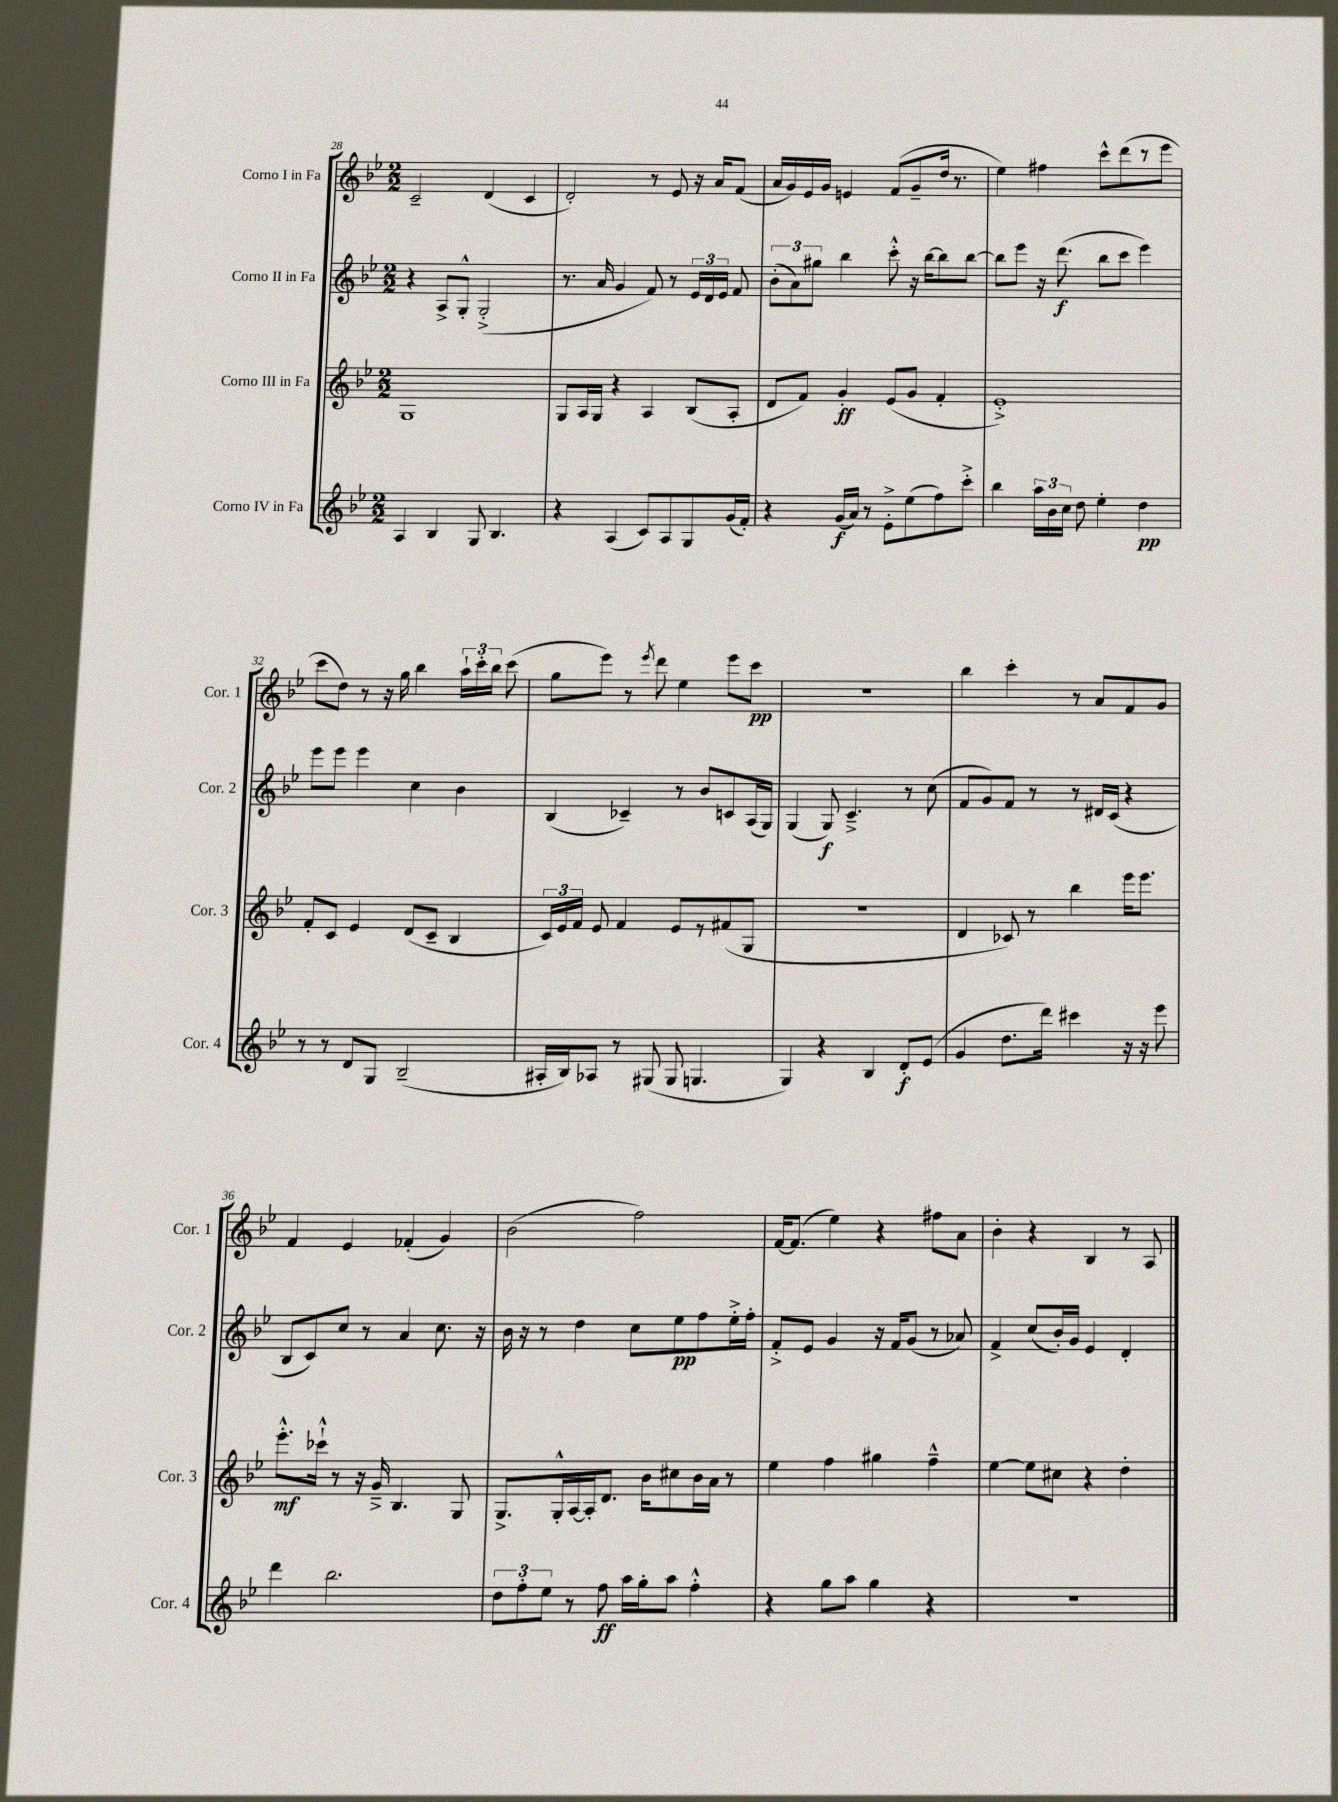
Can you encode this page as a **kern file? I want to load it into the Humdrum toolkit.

**kern	**kern	**kern	**kern
*staff4	*staff3	*staff2	*staff1
*clefG2	*clefG2	*clefG2	*clefG2
*k[b-e-]	*k[b-e-]	*k[b-e-]	*k[b-e-]
*M2/2	*M2/2	*M2/2	*M2/2
4A	1G	4r	2c~
4B-	.	8A^	.
.	.	8G'^^	.
8G	.	(2G'^	(4d
4.B-	.	.	.
.	.	.	4c
=	=	=	=
4r	8G	8.r	2d')
.	16A	.	.
.	16G	16a	.
(4A	4r	4g	.
8c)	4A	8f)	8r
8A	.	8r	8e-
8G	(8B-	24e-	16r
.	.	24d	.
.	.	.	16a
.	.	24e-	.
(16g	8A'	8f	(8f
16f')	.	.	.
=	=	=	=
4r	8d	(12b-'	16a
.	.	.	16g)
.	.	12a)	.
.	8f)	.	16e-
.	.	12gg#	.
.	.	.	16g
(16g	4g'	4bb-	4e
16a)	.	.	.
8r	.	.	.
8e-'^	(8e-	8ccc'^^	(8f
(8ee-	8g	16r	8g~
.	.	[16bb-	.
8ff)	4f'	8bb-]	16dd
.	.	.	8.r
8ccc'^	.	[8bb-	.
=	=	=	=
4bb-	1e-'^)	8bb-]	4ee-)
.	.	8eee-	.
24aa	.	16r	4ff#
24b-	.	.	.
.	.	(8.ddd	.
24cc	.	.	.
8dd	.	.	.
4ee-'	.	8bb-	8ccc^^
.	.	8ccc	(8ddd
4dd	.	4eee-)	8r
.	.	.	8eee-
=	=	=	=
8r	8f'	8eee-	8ccc
8r	8c	8eee-	8dd)
8d	4e-	4eee-	8r
8G	.	.	16r
.	.	.	16gg
(2B-~	(8d	4cc	4bb-
.	8c~	.	.
.	4B-	4b-	24aa`
.	.	.	24ccc'
.	.	.	24bb-
.	.	.	(8ccc
=	=	=	=
16A#'	24c)	(4B-	8gg
.	24e-	.	.
16B-)	.	.	.
.	24f	.	.
8A-	8e-	.	8eee-)
8r	4f	4c-~)	8r
.	.	.	8qeee-
(8G#	.	.	8ddd
8G#	8e-	8r	4ee-
4.G	8r	8b-	.
.	(8f#	8c	8eee-
.	8G	(16A	8ccc
.	.	16G)	.
=	=	=	=
4G)	1r	(4G	1r
4r	.	8G)	.
.	.	4.c~^	.
4B-	.	.	.
8d'	.	8r	.
(8e-	.	(8cc	.
=	=	=	=
4g	4d	8f	4bb-
.	.	8g)	.
8.dd	8c-)	8f	4ccc'
.	8r	8r	.
16ddd)	.	.	.
4ccc#	4bb-	8r	8r
.	.	16d#	8a
.	.	(16c	.
16r	16eee-	4r	8f
16r	8.eee-	.	.
8eee-	.	.	8g
=	=	=	=
4ddd	8.eee-'^^	8B-	4f
.	.	8c)	.
.	16ccc-`^^	.	.
2.bb-	8r	8cc	4e-
.	16r	8r	.
.	16g~^	.	.
.	4.B-	4a	(4f-'
.	.	8.cc	4g)
.	8G	.	.
.	.	16r	.
=	=	=	=
12dd	8.G^	16b-	(2b-
.	.	16r	.
12ff'	.	.	.
.	.	8r	.
12ee-	.	.	.
.	16G'^^	.	.
8r	[16A	4dd	.
.	16A']	.	.
8ff	8.d	.	.
16aa	.	8cc	2ff)
16gg'	16b-	.	.
8aa	8cc#	8ee-	.
4ff'^^	16b-	8ff	.
.	16a	.	.
.	8r	16ee-'^	.
.	.	16ff'	.
=	=	=	=
4r	4ee-	8f'^	[16f
.	.	.	(8.f]
.	.	8e-	.
8gg	4ff	4g	4ee-)
8aa	.	.	.
4gg	4gg#	16r	4r
.	.	16f	.
.	.	(8g	.
4r	4ff~^^	8r	8ff#
.	.	8a-)	8a
=	=	=	=
1r	[4ee-	4f^	4b-'
.	8ee-]	(8cc	4r
.	8cc#	16b-')	.
.	.	16g	.
.	4r	4e-	4B-
.	4dd'	4d'	8r
.	.	.	8A
==	==	==	==
*-	*-	*-	*-
